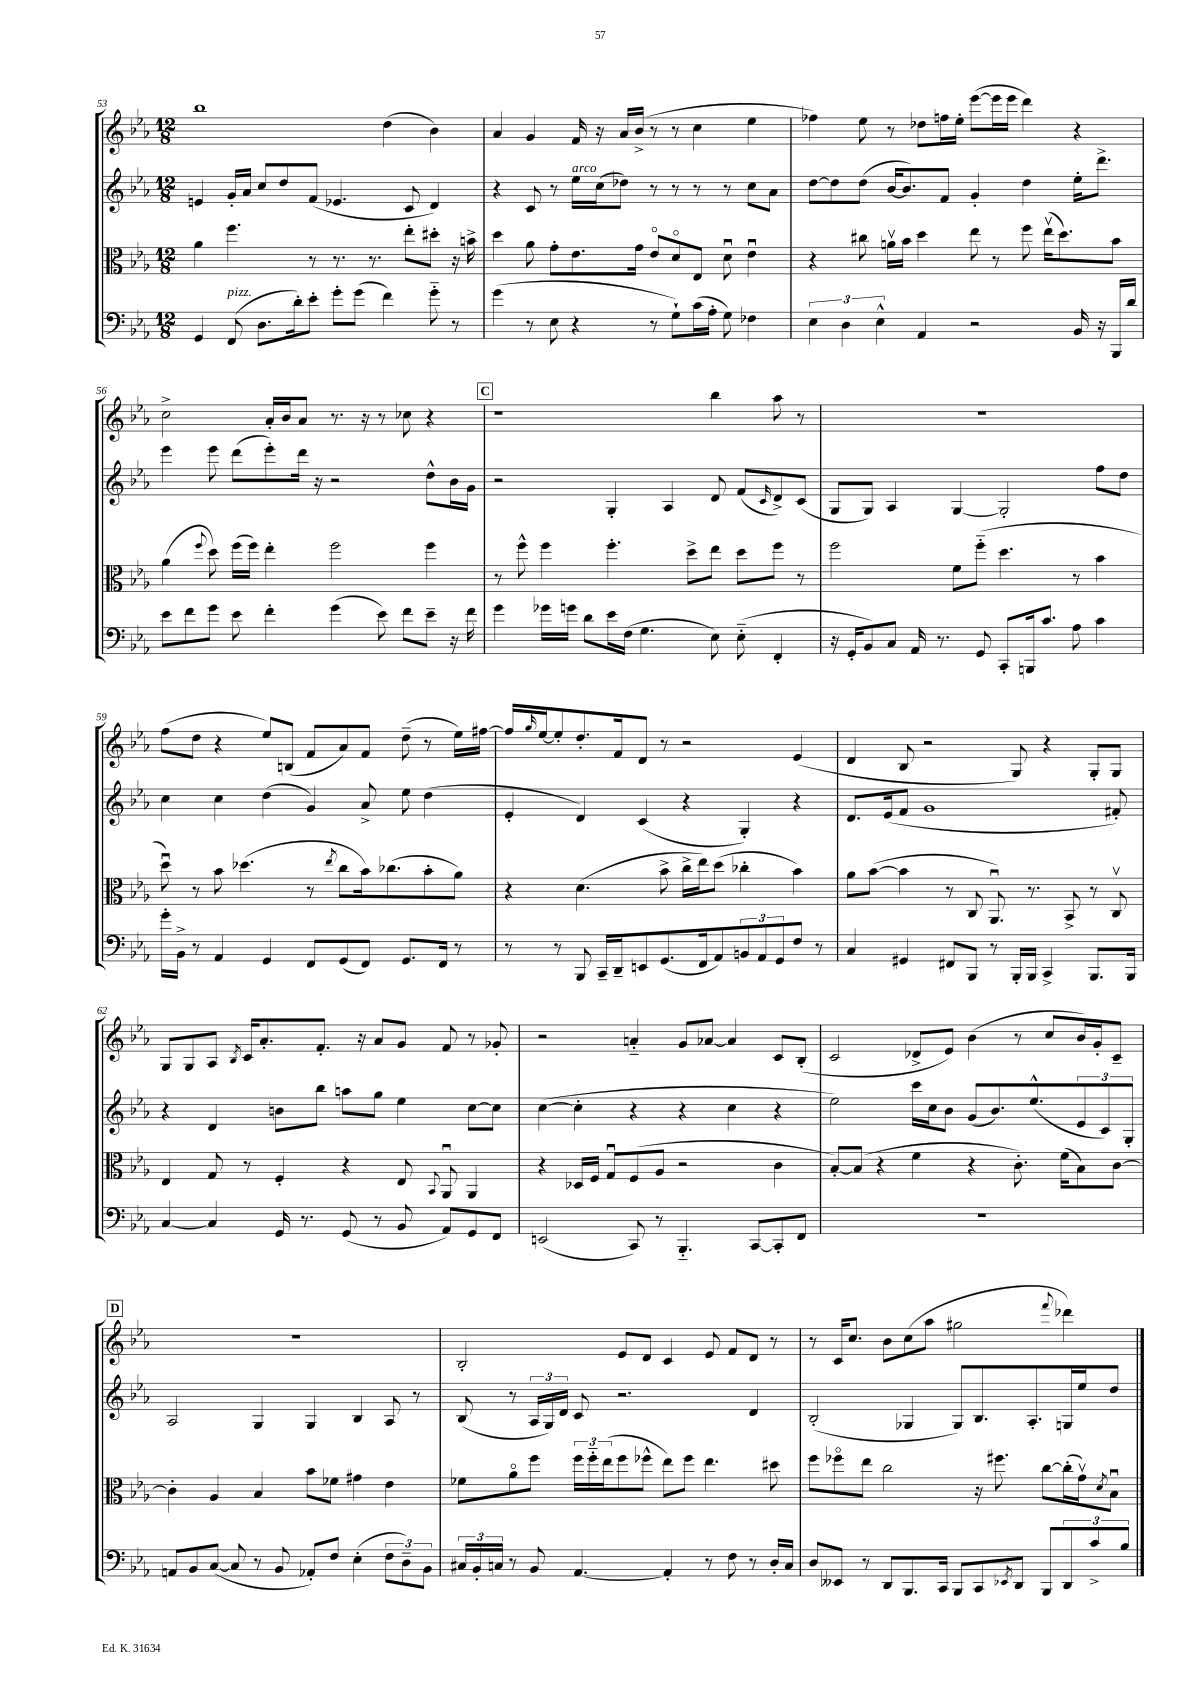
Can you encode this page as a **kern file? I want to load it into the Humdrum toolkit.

**kern	**kern	**kern	**kern
*part4	*part3	*part2	*part1
*staff4	*staff3	*staff2	*staff1
*clefF4	*clefC3	*clefG2	*clefG2
*k[b-e-a-]	*k[b-e-a-]	*k[b-e-a-]	*k[b-e-a-]
*M12/8	*M12/8	*M12/8	*M12/8
=53	=53	=53	=53
4GG/	4a-\	4en/	1bb-
!LO:TX:a:i:t=pizz.	!	!	!
(8FF/	4.ff\	16g'/LL	.
.	.	16a-/JJ	.
8.D\L	.	8cc/L	.
.	.	8dd/	.
16d'\k)	.	.	.
8e-'\J	8r	(8f/J	.
8g'\L	8.r	4.e-X/	.
(8g\J	.	.	.
.	8.r	.	.
4f\)	.	.	(4dd\
.	8ee-'\L	8c/	.
8g\	8dd#X'\J	4d/)	4b-\)
8r	16r	.	.
.	16bn^\	.	.
=54	=54	=54	=54
(4g\	4dd\	4r	4a-/
8r	8a-\	8c/	4g/
8E-\	8g'\L	8r	.
!	!	!LO:TX:a:i:t=arco	!
4r	8.e-\	16ee-\LL	16f/
.	.	(16cc\J	16r
.	.	8dd-X\J)	16a-/LL
.	16g\Jk	.	(16b-^/JJ
8r	8e-/L	8r	8r
8G`\L)	8d/	8r	8r
(16c\L	8E-/J	8r	4cc\
16A-'\JJ	.	.	.
8G\)	8du\	8r	.
4F-X\	4e-u\	8cc\L	4ee-\
.	.	8a-\J	.
=55	=55	=55	=55
6E-\	4r	[8dd\L	4ff-X\)
.	.	8dd\]	.
6D\	.	.	.
.	8cc#X\	(8dd\J	8ee-\
6E-^^\	.	.	.
.	16anv\LL	[16b-/KL	8r
.	16b-\JJ	8.b-/])	.
4AA-/	4dd\	.	8dd-X\L
.	.	8f/J	16ffn\L
.	.	.	16ee-'\JJ
2r	8ee-\	4g'/	([8eee-\L
.	8r	.	16eee-\L]
.	.	.	16eee-\JJ
.	8ff\	4dd\	4ddd\)
.	(16ee-v\KL	.	.
.	8.dd\)	.	.
16BB-/	.	16ee-'\KL	4r
16r	.	8.ddd^\J	.
16BBB-/LL	8b-\J	.	.
16d/JJ	.	.	.
!!LO:LB:g=z
=56	=56	=56	=56
8e-\L	(4a-\	4eee-\	2cc^\
8f\	.	.	.
.	8qqff/	.	.
8g\J	8dd\)	8eee-\	.
8e-\	(16ff\LL	(8ddd\L	.
.	16ff\JJ)	.	.
4f'\	4ee-'\	8eee-'\)	16a-'/LL
.	.	.	16b-/J
.	.	16ddd\Jk	8a-/J
.	.	16r	.
(4g\	2ff\	2r	8.r
.	.	.	16r
8e-\)	.	.	8r
8f\L	.	.	8cc-X\
8e-~\J	4ff\	8dd^^\L	4r
16r	.	16b-\L	.
16f\	.	16g\JJ	.
!!LO:REH:place=s1:t=C
=57	=57	=57	=57
4g\	8r	2r	1r
.	8ff^^\	.	.
16g-X\LL	4ff\	.	.
16gn\JJ	.	.	.
8d\L	.	.	.
16e-\L	4.ff'\	4G'/	.
(16F\JJ	.	.	.
4.G\	.	.	.
.	.	4A-/	.
.	8dd^\L	.	.
8E-\)	8ee-\J	8d/	4bb-\
(8E-\	8dd\L	(8f/L	.
.	.	16qqc/	.
4FF'/	8ff\J	8d^/)	8aa-\
.	8r	(8c/J	8r
=58	=58	=58	=58
16r	2ff\	8G/L	1.r
16GG'/KL	.	.	.
8BB-/)	.	8G/J)	.
8C/J	.	4A-/	.
16AA-/	.	.	.
8.r	.	.	.
.	8f\L	[4G/	.
8GG/	(8ff\J	.	.
8CC'/L	4.dd\	2G'/]	.
16BBBn/k	.	.	.
8.c/J	.	.	.
8A-\	8r	.	.
4c\	4b-\	8ff\L	.
.	.	8dd\J	.
!!LO:LB:g=z
=59	=59	=59	=59
16g'\LL	8ddu\)	4cc\	(8ff\L
16BB-^\JJ	.	.	.
8r	8r	.	8dd\J
4AA-/	8b-\	4cc\	4r
.	(4.dd-X\	.	.
4GG/	.	(4dd\	8ee-/L)
.	.	.	(8Bn/J
8FF/L	8r	4g/)	8f/L
.	8qee-/	.	.
(8GG/	8cc\L	.	8a-/)
8FF/J)	16b-\k)	8a-^/	8f/J
.	(8.cc-X\	.	.
8.GG/L	.	8ee-\	(8dd~\
.	8b-'\	(4dd\	8r
16FF/Jk	.	.	.
8r	8a-\J)	.	16ee-\LL)
.	.	.	[16ff#X\JJ
=60	=60	=60	=60
8r	4r	4e-'/	16ff#/LL]
.	.	.	16qqgg/
.	.	.	[16ee-/J
8r	.	.	8ee-'/]
8BBB-/	(4.d\	4d/)	8.dd'/
16CC~/LL	.	.	.
16DD~/J	.	.	16f/k
8EEn/	.	(4c/	8d/J
(8.GG/	8b-^\	.	8r
.	16cc^\LL	4r	2r
16FF/k	16ee-\J)	.	.
8AA-/)	(8dd\J	.	.
12BBn/	4cc-X'\	4G'/)	.
12AA-/	.	.	.
12GG/	.	.	.
8F/J	4b-\)	4r	(4e-/
8r	.	.	.
=61	=61	=61	=61
4C/	8a-\L	8.d/L	4d/
.	([8b-\J	.	.
.	.	(16e-/k	.
4GG#X/	4b-\]	8f/J	8B-/
.	.	1g	2r
8FF#X/L	8r	.	.
8BBB-/J	8C/	.	.
8r	8.AA-u/)	.	.
16BBB-'/LL	.	.	8G/)
16BBB-/JJ	8.r	.	.
4CC^/	.	.	4r
.	8BB-^/	.	.
8.BBB-/L	8r	.	8G'/L
.	8Cv/	8f#X'/)	8G/J
16BBB-/Jk	.	.	.
!!LO:LB:g=z
=62	=62	=62	=62
[4C/	4E-/	4r	8G/L
.	.	.	8G/
4C/]	8G/	4d/	8A-/J
.	.	.	8qB-/
.	8r	.	16c/KL
.	.	.	8.a-'/
16GG/	4F'/	8bn\L	.
8.r	.	.	.
.	.	8bb-\J	8.f'/J
(8GG/	4r	8aan\L	.
.	.	.	16r
8r	.	8gg\J	8a-/L
8BB-/	8E-/	4ee-\	8g/J
.	8qqBB-/	.	.
8AA-/L)	8AA-u/	.	8f/
8GG/	4AA-/	[8cc\L	8r
8FF/J	.	8cc\J]	8g-X'/
=63	=63	=63	=63
(2EEn/	4r	([4cc\	2r
.	16D-X/LL	4cc'\]	.
.	16F/JJ	.	.
.	8Gu/L	.	.
8CC/)	(8F/	4r	4an/
8r	8A-/J	.	.
4.BBB-/	2r	4r	8g/L
.	.	.	[8a-X/J
.	.	4cc\	4a-/]
[8CC/L	.	.	.
8CC'/]	4c\	4r	8c/L
8FF/J	.	.	(8B-'/J
=64	=64	=64	=64
1.r	[8B-'/L)	2ee-\)	2c/
.	(8B-/J]	.	.
.	4r	.	.
.	4f\	16ccc\LL	8d-X^/L
.	.	16cc\J	.
.	.	8b-\J	8e-/J)
.	4r	(8g/L	(4b-\
.	.	8.b-/)	.
.	8.c'\)	.	8r
.	.	(8.ee-^^/	.
.	.	.	8cc/L
.	(16f\KL	.	.
.	8B-\)	12e-/	16b-/L)
.	.	.	16g'/J
.	.	12c/)	.
.	[8c\J	.	8c~/J
.	.	12G'/J	.
!!LO:LB:g=z
!!LO:REH:place=s1:t=D
=65	=65	=65	=65
8AAn/L	4c'\]	2A-/	1.r
8BB-/	.	.	.
([8C/J	4A-/	.	.
8C/]	.	.	.
8r	4B-/	4G/	.
8BB-/	.	.	.
8AA-X'/L)	8b-\L	4G/	.
8F/J	8f-X\J	.	.
(4E-'\	4g#X\	4B-/	.
12F\L	4e-\	8A-/	.
12D~\)	.	.	.
.	.	8r	.
12BB-\J	.	.	.
=66	=66	=66	=66
24C#X/LL	8f-X\L	(8B-/	2B-'/
24BB-'/	.	.	.
24Cn/JJ	.	.	.
8r	8a-\	8r	.
8BB-/	8ff\J	24A-/LL	.
.	.	24G/)	.
.	.	24d/JJ	.
[4.AA-/	24ff\LL	8c/	.
.	24ff\	.	.
.	(24ee-\J	.	.
.	8ff\	2.r	8e-/L
.	8ff-X^^\J	.	8d/J
4AA-'/]	8ee-\L)	.	4c/
.	8ff-\J	.	.
8r	4.ee-\	.	8e-/
8F\	.	.	8f/L
8r	.	4d/	8d/J
16D'/LL	8dd#X\	.	8r
16C/JJ	.	.	.
=67	=67	=67	=67
8D/L	8ff\L	(2B-'/	8r
8EE--X/J	8ff-X\	.	16c/KL
.	.	.	8.cc/J
8r	8ee-\J	.	.
8DD/L	2cc\	.	8b-\L
8.BBB-/	.	4G-X/	(8cc\
.	.	.	8aa-\J
16CC/Jk	.	.	.
8BBB-/L	.	8G-/L)	2gg#X\
8CC/	16r	8.B-/	.
.	8.ff#X\	.	.
8qEE-X/	.	.	.
8DD/J	.	.	.
.	.	8.A-'/	.
8BBB-/L	[8cc\L	.	.
.	.	.	8qqfff/
12DD/	(16cc'\L]	16Gn/L	4ddd-X\)
.	16gv\J)	16ee-/J	.
12c^/	.	.	.
.	8qd/	.	.
.	8B-u\J	8dd/J	.
12B-/J	.	.	.
==	==	==	==
*-	*-	*-	*-
